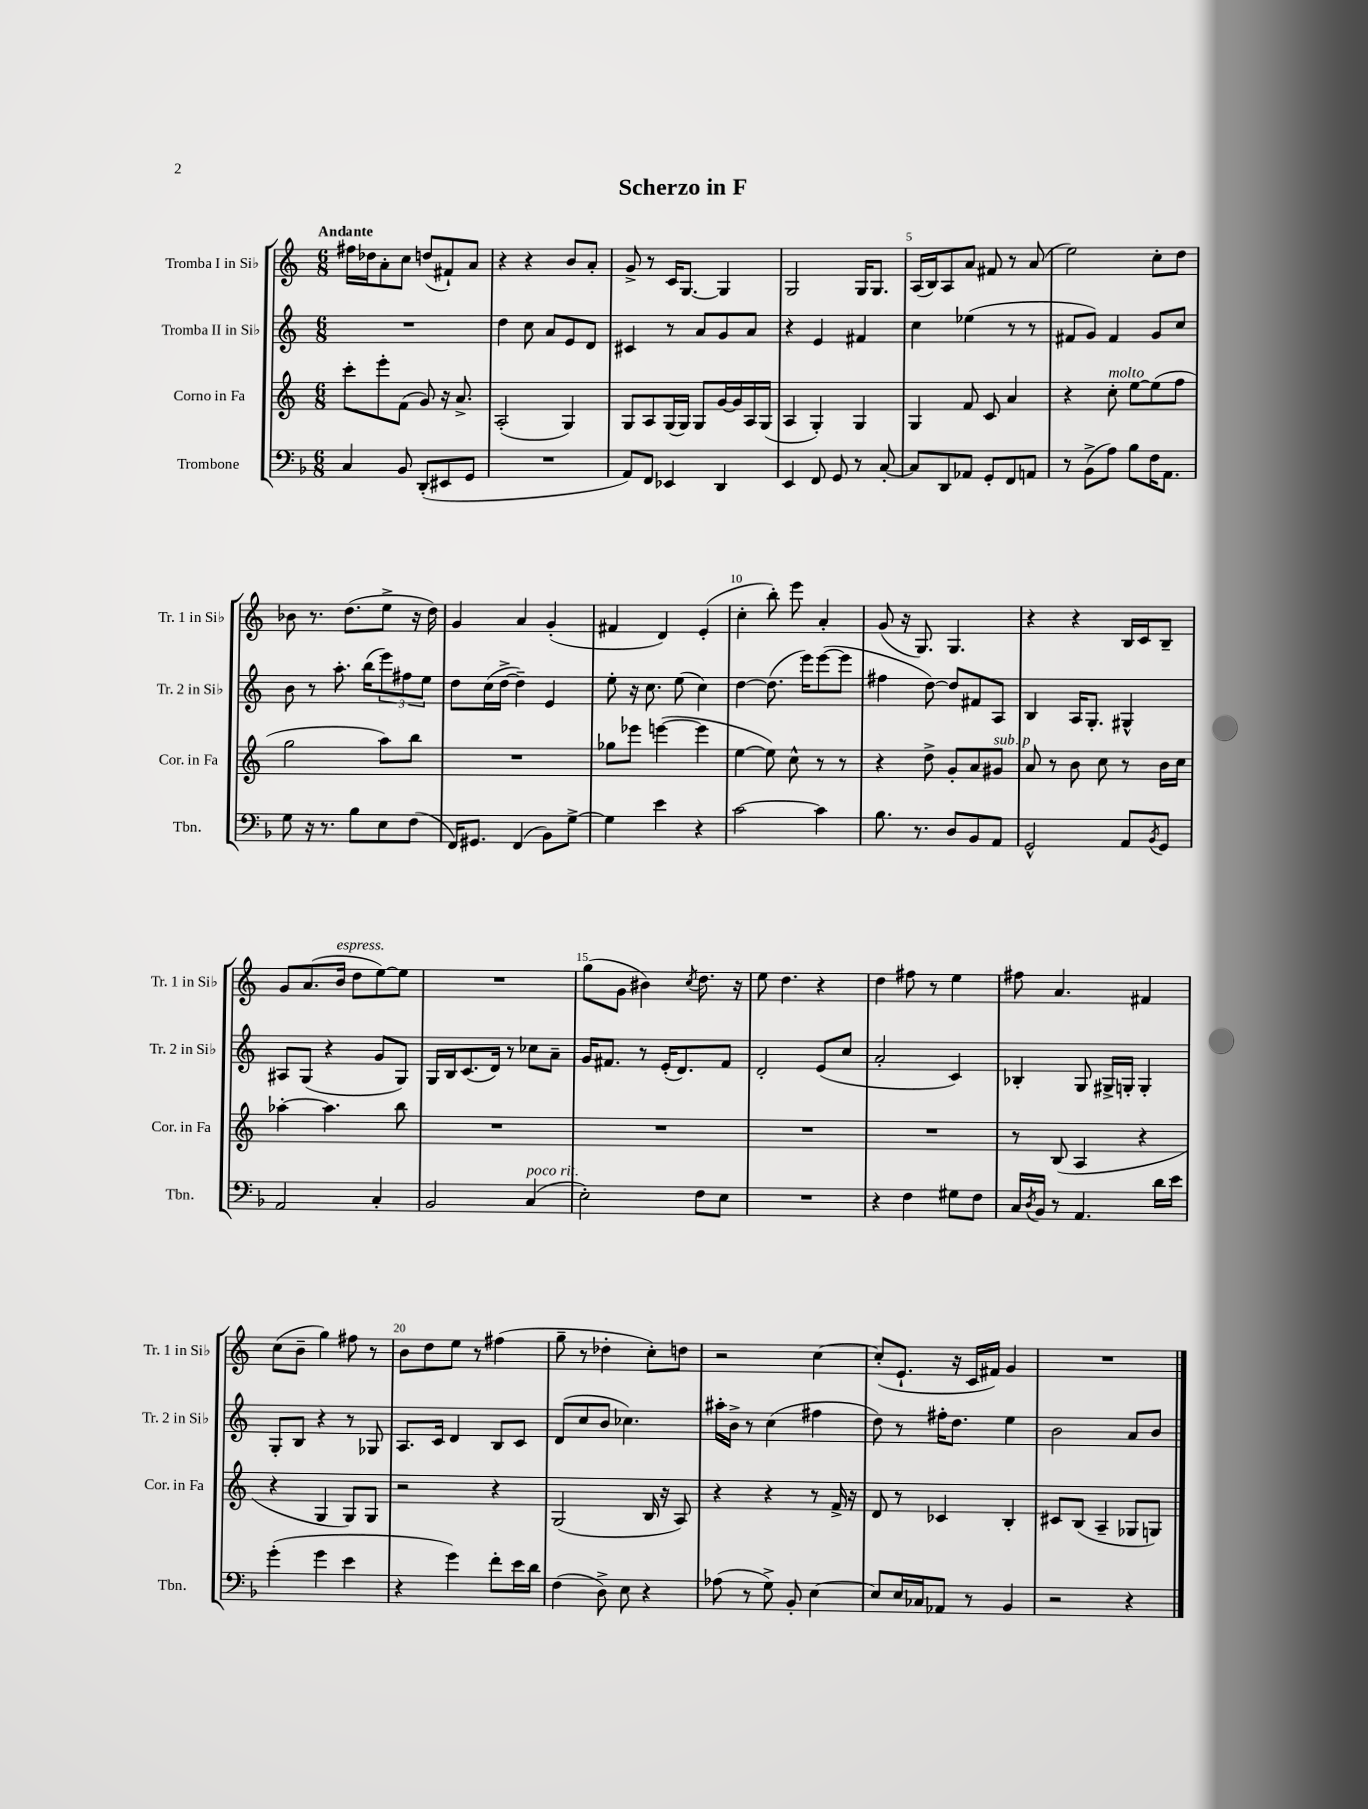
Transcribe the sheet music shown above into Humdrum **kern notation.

**kern	**kern	**kern	**kern
*part4	*part3	*part2	*part1
*staff4	*staff3	*staff2	*staff1
*I"Trombone	*I"Corno in Fa	*I"Tromba II in Si♭	*I"Tromba I in Si♭
*I'Tbn.	*I'Cor. in Fa	*I'Tr. 2 in Si♭	*I'Tr. 1 in Si♭
*clefF4	*clefG2	*clefG2	*clefG2
*k[b-]	*k[]	*k[]	*k[]
*M6/8	*M6/8	*M6/8	*M6/8
=1	=1	=1	=1
!	!	!	!LO:TX:a:B:t=Andante
4C/	8ccc'\L	2.r	16ff#X\LL
.	.	.	16dd-X\J
.	8eee'\	.	8a'\
8BB-/	(8f\J	.	8cc\J
(8DD'/L	8g/)	.	(8ddn/L
8EE#X/	16r	.	8f#X`/)
.	8.a^/	.	.
8GG/J	.	.	8a/J
=2	=2	=2	=2
2.r	(2A'/	4dd\	4r
.	.	8cc\	4r
.	.	8a/L	.
.	4G/)	8e/	8b/L
.	.	8d/J	8a'/J
=3	=3	=3	=3
8AA/L)	8G/L	4c#X/	8g^/
8FF/J	8A/	.	8r
4EE-X/	(16G/L	8r	16c/KL
.	16G/JJ)	.	[8.G/J
.	8G/L	8a/L	.
4DD/	[16g/L	8g/	4G/]
.	16g/]	.	.
.	16A/	8a/J	.
.	(16G/JJ	.	.
=4	=4	=4	=4
4EE/	4A/	4r	2G/
8FF/	4G'/)	4e/	.
8GG/	.	.	.
8r	4G/	4f#X/	16G/KL
.	.	.	8.G/J
[8C'/	.	.	.
=5	=5	=5	=5
8C/L]	4G/	4cc\	(16A/LL
.	.	.	16B/J)
8DD/	.	.	8A/
8AA-X/J	8f/	(4ee-X\	8a/J
8GG'/L	8c/	.	8f#X/
8FF/	4a/	8r	8r
8AAn/J	.	8r	(8a/
=6	=6	=6	=6
8r	4r	8f#X/L	2ee\)
(8BB-^\L	.	8g/J)	.
!	!LO:TX:a:i:t=molto	!	!
8A\J)	8cc'\	4f#/	.
8B-\L	[8ee\L	.	.
16F\K	(8ee\]	8g/L	8cc'\L
8.AA\J	.	.	.
.	8ff\J	8cc/J	8dd\J
!!LO:LB:g=z
=7	=7	=7	=7
8G\	2gg\	8b\	8b-X\
16r	.	8r	8.r
8.r	.	.	.
.	.	8.aa'\	.
.	.	.	(8.dd\L
8B-\L	.	.	.
.	.	(16bb\KL	.
8E\	8aa\L)	12eee\)	8ee^\J
.	.	12ff#X\	.
(8F\J	8bb\J	.	16r
.	.	12ee\J	.
.	.	.	16dd\)
=8	=8	=8	=8
16FF/KL)	2.r	8dd\L	4g/
8.GG#X/J	.	.	.
.	.	(16cc\L	.
.	.	[16dd^\JJ	.
(4FF/	.	4dd~\])	4a/
8BB-\L)	.	4e/	(4g'/
[8G^\J	.	.	.
=9	=9	=9	=9
4G\]	8gg-X\L	8ee'\	4f#X/
.	8eee-X\J	16r	.
.	.	8.cc\	.
4e\	([4eeen\	.	4d/)
.	.	(8ee\	.
4r	4eee\]	4cc\)	(4e'/
=10	=10	=10	=10
[2c\	[4ee\	[4dd\	4cc'\
.	8ee\])	(8.dd\]	8bb'\)
.	8cc^^\	.	8eee\
.	.	16eee\KL)	.
4c\]	8r	([8eee\	4a'/
.	8r	8eee\J]	.
=11	=11	=11	=11
8.B-\	4r	4ff#X\	(8g/
.	.	.	16r
8.r	.	.	8.G/)
.	8dd^\	[8dd\)	.
8D/L	8g'/L	8dd/L]	4.G/
8BB-/	8a/	8f#X/	.
!	!LO:TX:a:i:t=sub. p	!	!
8AA/J	8g#X/J	8A/J	.
=12	=12	=12	=12
2GG^^/	8a/	4B/	4r
.	8r	.	.
.	8b\	16A/KL	4r
.	.	8.G'/J	.
.	8cc\	.	.
8AA/L	8r	4G#X^^/	16B/LL
.	.	.	16c/J
8qBB-/	.	.	.
8GG/J	16b\LL	.	8B~/J
.	16cc\JJ	.	.
!!LO:LB:g=z
=13	=13	=13	=13
2AA/	[4aa-X'\	8A#X/L	8g/L
.	.	(8G/J	(8.a/
.	4.aa-\]	4r	.
!	!	!	!LO:TX:a:i:t=espress.
.	.	.	16b/Jk
.	.	.	8dd\L
4C'/	.	8g/L	[8ee\)
.	8bb\	8G/J)	8ee\J]
=14	=14	=14	=14
2BB-/	2.r	16G/LL	2.r
.	.	16B/J	.
.	.	(8.c/	.
.	.	16d/Jk)	.
.	.	8r	.
!LO:TX:a:i:t=poco rit.	!	!	!
(4C/	.	8cc-X\L	.
.	.	8a~\J	.
=15	=15	=15	=15
2E'\)	2.r	16g/KL	(8gg\L
.	.	8.f#X/J	.
.	.	.	8g\J
.	.	8r	4b#X\)
.	.	(16e'/KL	.
.	.	8.d/)	.
.	.	.	8qcc/
8F\L	.	.	8.dd\
8E\J	.	8f#/J	.
.	.	.	16r
=16	=16	=16	=16
2.r	2.r	2d'/	8ee\
.	.	.	4.dd\
.	.	(8e/L	4r
.	.	8cc/J	.
=17	=17	=17	=17
4r	2.r	2a'/	4dd\
4F\	.	.	8ff#X\
.	.	.	8r
8G#X\L	.	4c/)	4ee\
8F\J	.	.	.
=18	=18	=18	=18
16C/LL	8r	4B-X'/	8ff#X\
8qD/	.	.	.
16BB-/JJ	.	.	.
8r	(8B/	.	4.a/
4.AA/	4A/	8G/	.
.	.	16G#X^/LL	.
.	.	16Gn'/JJ	.
.	4r	4G'/	4f#X/
16d\LL	.	.	.
16e\JJ	.	.	.
!!LO:LB:g=z
=19	=19	=19	=19
(4g'\	4r	8G'/L	(8cc\L
.	.	8B/J	8b~\J
4g\	4G/	4r	4gg\)
4e\	8G/L)	8r	8ff#X\
.	8G/J	8G-X/	8r
=20	=20	=20	=20
4r	2r	8.A/L	8b\L
.	.	.	8dd\
.	.	16c/Jk	.
4g\)	.	4d/	8ee\J
.	.	.	8r
8f'\L	4r	8B/L	(4ff#X\
16e\L	.	8c/J	.
16d\JJ	.	.	.
=21	=21	=21	=21
(4F\	(2G/	(8d/L	8gg~\
.	.	8cc/	8r
8D^\)	.	8b/J	4dd-X'\
8E\	.	4.cc-X\)	.
4r	16B/	.	8cc'\L)
.	16r	.	.
.	8A/)	.	8ddn\J
=22	=22	=22	=22
(8A-X\	4r	16aa#X'\LL	2r
.	.	16b^\JJ	.
8r	.	8r	.
8G^\)	4r	(4cc\	.
8BB-'/	.	.	.
[4E\	8r	4ff#X\	[4cc\
.	16f^/	.	.
.	16r	.	.
=23	=23	=23	=23
8E/L]	8d/	8dd\)	(8cc'/L]
16E/L	8r	8r	8.e`/J
16C-X/J	.	.	.
8AA-X/J	4c-X/	16ff#X'\KL	.
.	.	8.dd\J	16r
8r	.	.	16c/LL
.	.	.	16f#X/JJ)
4BB-/	4B'/	4ee\	4g/
=24	=24	=24	=24
2r	8c#X/L	2b\	2.r
.	(8B/J	.	.
.	4A~/	.	.
4r	8G-X/L	8a/L	.
.	8Gn/J)	8b/J	.
==	==	==	==
*-	*-	*-	*-
